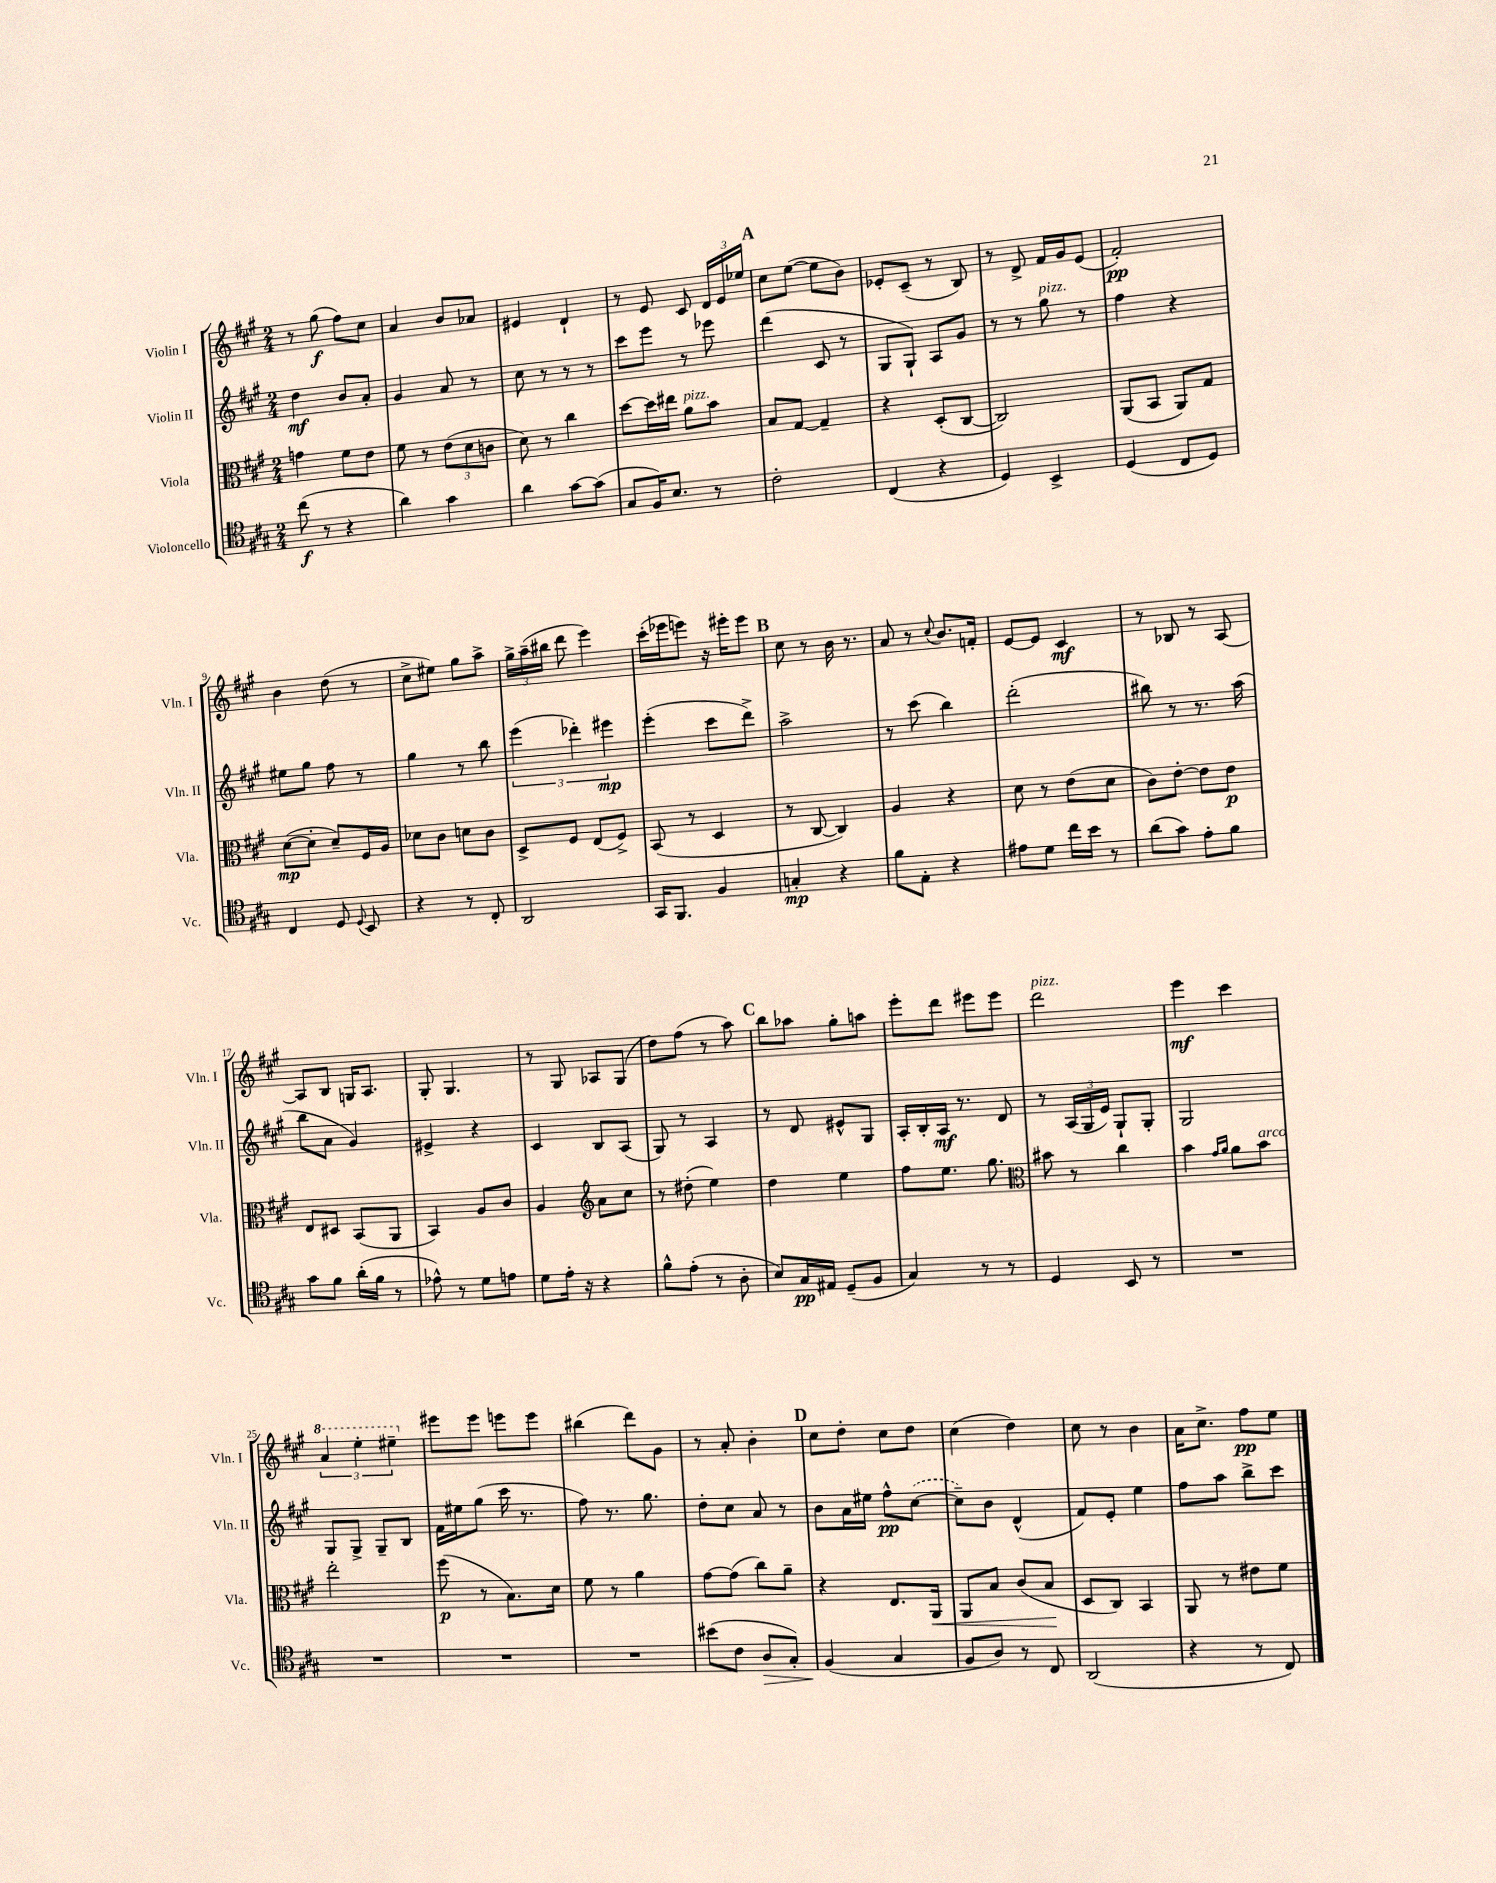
<<
\new StaffGroup <<
\new Staff = "s0" \with { instrumentName = "Violin I" shortInstrumentName = "Vln. I" } {
    \clef treble \key a \major \numericTimeSignature \time 2/4
    \autoBeamOff r8 gis''8\f( fis''8[) cis''8] |
    a'4 b'8[ aes'8] |
    eis'4 d'4-! |
    r8 e'8 cis'8 \tuplet 3/2 { d'16[ e'16 ees''16] } |
    \mark \markup { \bold "A" } cis''8[ e''8]~( e''8[ b'8]) |
    ees'8[-. cis'8]--( r8 b8) |
    r8 d'8-> fis'16[ gis'16 e'8]( |
    fis'2-.\pp) |
    b'4 d''8( r8 |
    cis''8[-> eis''8]) gis''8[ a''8]-> |
    \tuplet 3/2 { gis''16[-> a''16--( bis''16] } d'''8 e'''4) |
    cis'''16[-.( ees'''16 e'''8]) r16 eis'''16[-. eis'''8] |
    \mark \markup { \bold "B" } cis''8 r8 b'16 r8. |
    a'8 r8 \appoggiatura { cis''8 } b'8.[ f'16]-. |
    e'8[~ e'8] cis'4\mf |
    r8 bes8 r8 a8~ |
    a8[ b8] g16[ a8.] |
    gis8-. gis4. |
    r8 gis8 aes8[ gis8]( |
    d''8[) fis''8]( r8 a''8) |
    \mark \markup { \bold "C" } b''8[ aes''8] gis''8[-. a''8] |
    e'''8[-. d'''8] eis'''8[ eis'''8] |
    d'''2^\markup { \italic "pizz." } |
    e'''4\mf cis'''4 |
    \tuplet 3/2 { \ottava #1 a''4 e'''4-. eis'''4-- \ottava #0 } |
    eis'''8[ eis'''8] e'''8[ e'''8] |
    bis''4( d'''8[) gis'8] |
    r8 a'8-. b'4-. |
    \mark \markup { \bold "D" } cis''8[ d''8]-. cis''8[ d''8] |
    cis''4( d''4) |
    cis''8 r8 b'4 |
    a'16[ cis''8.]-> fis''8[\pp e''8] \bar "|." |
}
\new Staff = "s1" \with { instrumentName = "Violin II" shortInstrumentName = "Vln. II" } {
    \clef treble \key a \major \numericTimeSignature \time 2/4
    \autoBeamOff d''4\mf b'8[ a'8]-. |
    gis'4 a'8 r8 |
    cis''8 r8 r8 r8 |
    cis'''8[ e'''8] r8 ees'''8 |
    \mark \markup { \bold "A" } d'''4( cis'8 r8 |
    gis8[ gis8]-!) a8[ gis'8] |
    r8 r8 gis''8^\markup { \italic "pizz." } r8 |
    fis''4 r4 |
    eis''8[ gis''8] fis''8 r8 |
    gis''4 r8 b''8 |
    \tuplet 3/2 { e'''4( des'''4-.) eis'''4\mp } |
    e'''4-.( cis'''8[ d'''8]->) |
    \mark \markup { \bold "B" } a''2-> |
    r8 cis'''8( b''4) |
    d'''2-.( |
    bis''8) r8 r8. a''16( |
    b''8[ a'8] gis'4) |
    eis'4-> r4 |
    cis'4 b8[ a8]( |
    gis8) r8 a4 |
    \mark \markup { \bold "C" } r8 d'8 eis'8[-^ gis8] |
    a16[-. b16-. a16]\mf r8. d'8 |
    r8 \tuplet 3/2 { a16[( gis16 e'16]) } gis8[-! gis8]-. |
    gis2 |
    gis8[ gis8]-> gis8[-- b8] |
    fis'16[ eis''16 gis''8]( cis'''16 r8. |
    fis''8) r8. gis''8. |
    d''8[-. cis''8] a'8 r8 |
    \mark \markup { \bold "D" } b'8[ a'16 eis''16] fis''8[-^\pp \once \slurDashed cis''8]~( |
    cis''8[--) b'8] d'4-^( |
    fis'8[) e'8]-. e''4 |
    fis''8[ a''8] b''8[-> cis'''8] \bar "|." |
}
\new Staff = "s2" \with { instrumentName = "Viola" shortInstrumentName = "Vla." } {
    \clef alto \key a \major \numericTimeSignature \time 2/4
    \autoBeamOff g'4 fis'8[ e'8] |
    fis'8 r8 \tuplet 3/2 { e'8[( d'8 c'8] } |
    d'8) r8 cis''4 |
    d''8[~ d''16 eis''16] a'8[^\markup { \italic "pizz." } b'8] |
    \mark \markup { \bold "A" } b8[ gis8]~ gis4-- |
    r4 d8[-.( cis8]~ |
    cis2) |
    a,8[( b,8] a,8[) gis8] |
    d'8[~\mp( d'8]-. d'8[--) fis16 a16] |
    des'8[ cis'8] d'8[ cis'8] |
    d8[-> fis8] e8[( fis8]->) |
    b,8( r8 d4 |
    \mark \markup { \bold "B" } r8 cis8~ cis4) |
    a4 r4 |
    d'8 r8 e'8[( d'8] |
    cis'8[) e'8]~-. e'8[ e'8]\p |
    e8[ dis8] b,8[( a,8] |
    b,4) a8[ cis'8] |
    a4 \clef treble a'8[ cis''8] |
    r8 dis''8-.( e''4) |
    \mark \markup { \bold "C" } d''4 e''4 |
    fis''8[ e''8.] gis''8. |
    \clef alto bis'8 r8 cis''4 |
    b'4 \grace { gis'16[ a'16] } a'8[ b'8]^\markup { \italic "arco" } |
    e''2-. |
    fis''8\p( r8 b8.[) d'16] |
    fis'8 r8 a'4 |
    gis'8[~ gis'8]( cis''8[) a'8]-- |
    \mark \markup { \bold "D" } r4 e8.[ a,16]\< |
    a,8[ b8] cis'8[( b8]\! |
    d8[ cis8]) b,4 |
    a,8 r8 eis'8[ fis'8] \bar "|." |
}
\new Staff = "s3" \with { instrumentName = "Violoncello" shortInstrumentName = "Vc." } {
    \clef tenor \key a \major \numericTimeSignature \time 2/4
    \autoBeamOff cis''8\f( r8 r4 |
    a'4) gis'4 |
    a'4 gis'8[~ gis'8]( |
    gis8[ fis16) b8.] r8 |
    \mark \markup { \bold "A" } cis'2-. |
    cis4( r4 |
    d4) b,4-> |
    d4( cis8[ d8]) |
    cis4 d8 \appoggiatura { d8 } b,8 |
    r4 r8 cis8-. |
    a,2 |
    gis,16[ fis,8.] fis4 |
    \mark \markup { \bold "B" } g4-.\mp r4 |
    fis'8[ e8]-. r4 |
    eis'8[ d'8] cis''16[ b'16] r8 |
    a'8[( gis'8]) e'8[-. fis'8] |
    gis'8[ fis'8] a'16[-.( fis'16] r8 |
    ees'8-^) r8 d'8[ e'8] |
    d'8[ e'16]-. r16 r4 |
    fis'8[-^ e'8]-.( r8 a8-. |
    \mark \markup { \bold "C" } b8[) gis16\pp eis16] d8[--( fis8] |
    gis4) r8 r8 |
    d4 b,8 r8 |
    R2 |
    R2 |
    R2 |
    R2 |
    bis'8[( cis'8] a8[\> gis8]-.) |
    \mark \markup { \bold "D" } fis4\!( gis4 |
    fis8[ a8]) r8 cis8 |
    a,2( |
    r4 r8 cis8) \bar "|." |
}
>>
>>
